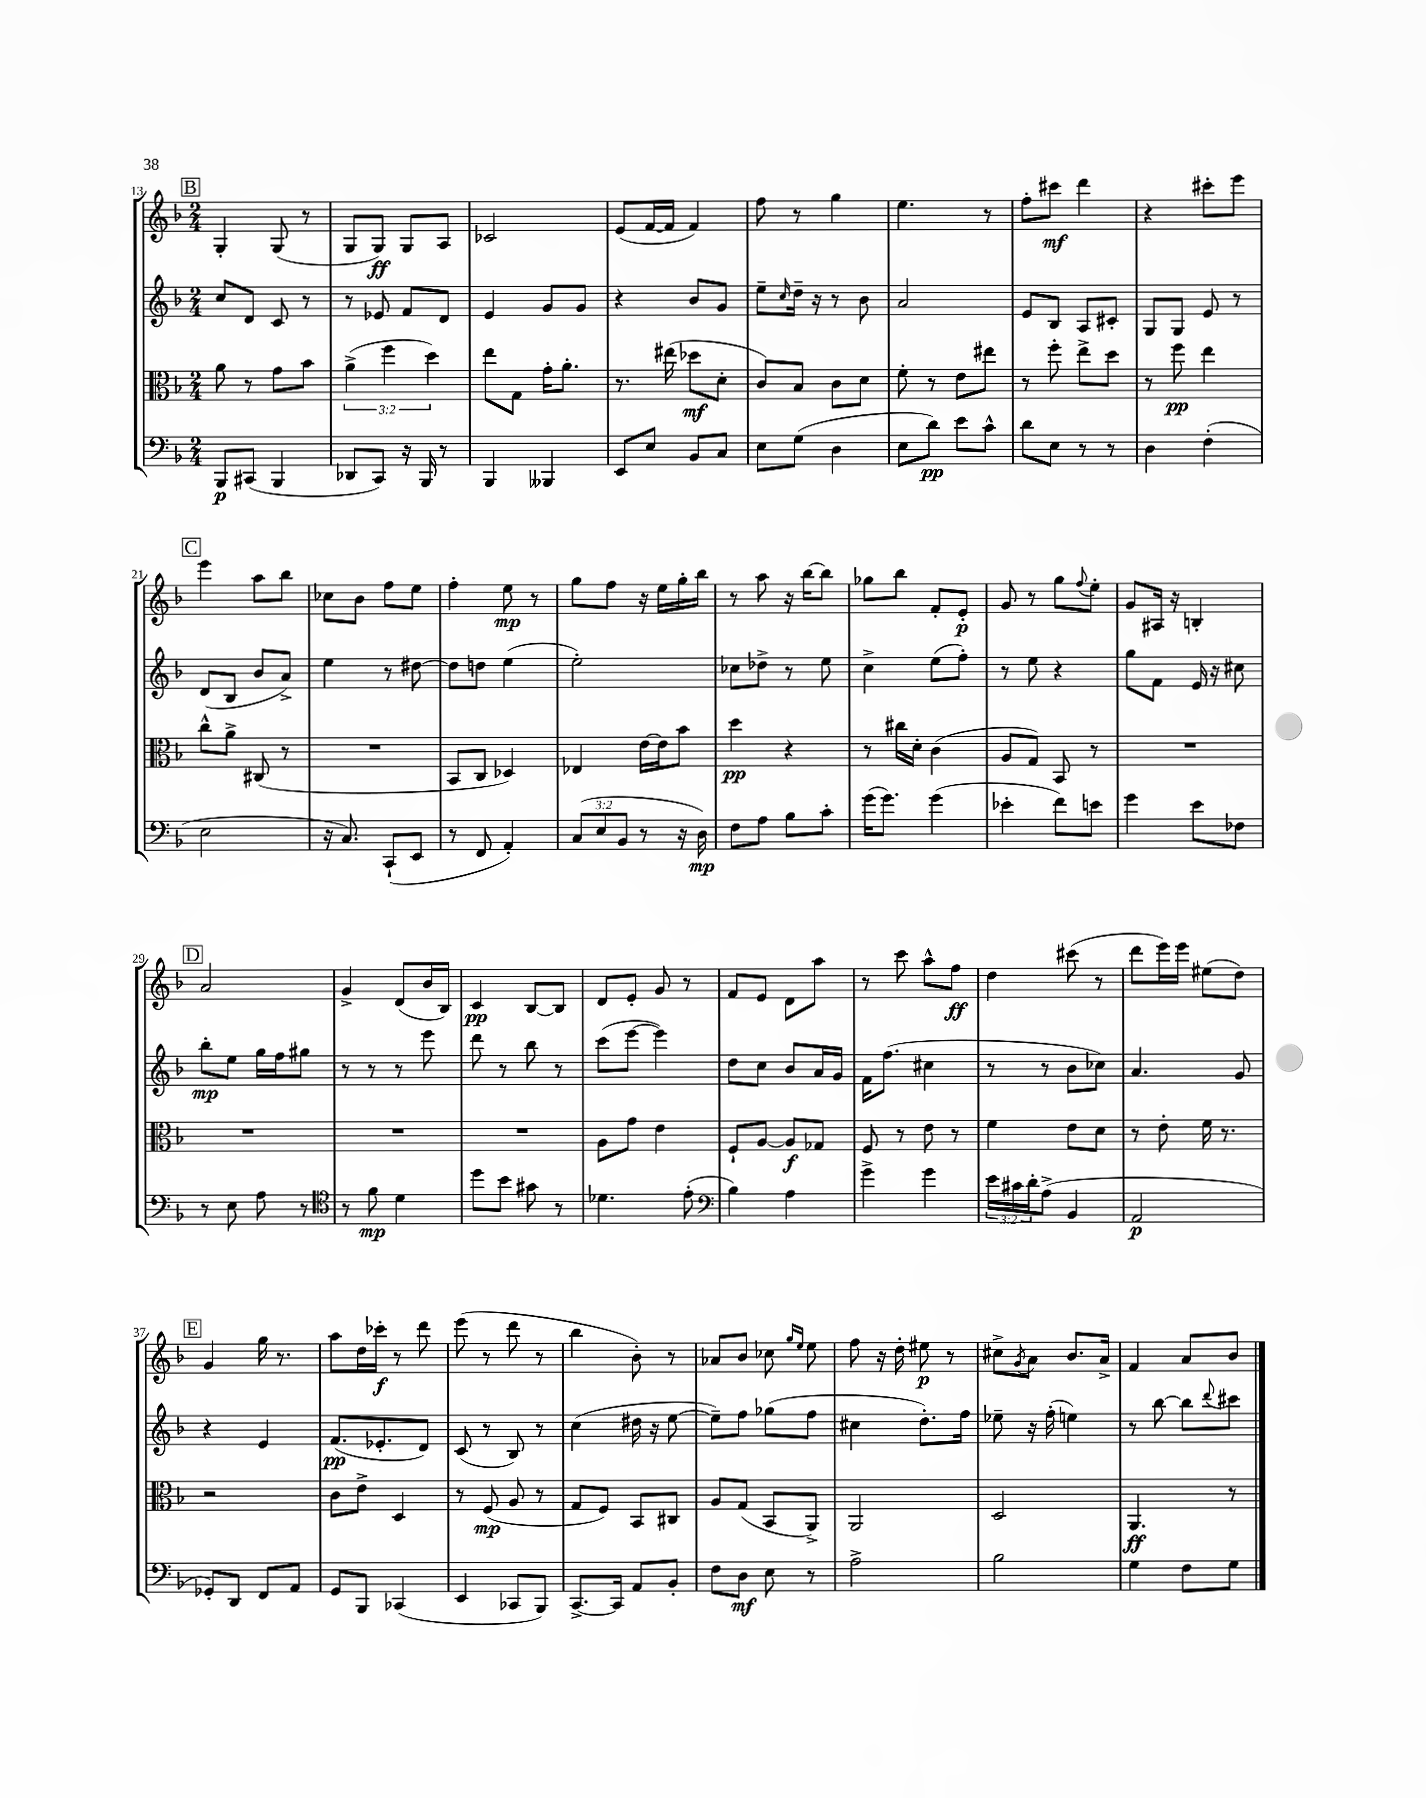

**kern	**kern	**kern	**kern
*staff4	*staff3	*staff2	*staff1
*clefF4	*clefC3	*clefG2	*clefG2
*k[b-]	*k[b-]	*k[b-]	*k[b-]
*M2/4	*M2/4	*M2/4	*M2/4
8BBB-	8a	8cc	4G'
(8CC#	8r	8d	.
4BBB-	8g	8c	(8G
.	8b-	8r	8r
=	=	=	=
8DD-	(6a^	8r	8G
8CC)	.	8e-	8G)
.	6ff	.	.
16r	.	8f	8G
16BBB-	.	.	.
.	6dd)	.	.
8r	.	8d	8A
=	=	=	=
4BBB-	8ee	4e	2c-
.	8G	.	.
4BBB--	16g'	8g	.
.	8.a'	.	.
.	.	8g	.
=	=	=	=
8EE	8.r	4r	(8e
8E	.	.	[16f
.	(16ee#	.	16f]
8BB-	8dd-	8b-	4f)
8C	8d'	8g	.
=	=	=	=
8E	8c)	8ee~	8ff
.	.	16qqcc	.
(8G	8B-	16dd~	8r
.	.	16r	.
4D	8c	8r	4gg
.	8d	8b-	.
=	=	=	=
8E	8f'	2a	4.ee
8d)	8r	.	.
8e	8e	.	.
8c^^	8ee#	.	8r
=	=	=	=
8d	8r	8e	8ff'
8E	8ff'	8B-	8ccc#
8r	8ee^	8A	4ddd
8r	8dd	8c#'	.
=	=	=	=
4D	8r	8G	4r
.	8ff	8G	.
(4F'	4ee	8e	8ccc#'
.	.	8r	8eee
=	=	=	=
2E	8cc^^	(8d	4eee
.	8a^	8B-	.
.	(8C#	8b-	8aa
.	8r	8a^)	8bb-
=	=	=	=
16r	2r	4ee	8cc-
8.C)	.	.	.
.	.	.	8b-
(8CC`	.	8r	8ff
8EE	.	[8dd#	8ee
=	=	=	=
8r	8BB-	8dd#]	4ff'
8FF	8C	8dd	.
4AA')	4D-)	(4ee	8ee
.	.	.	8r
=	=	=	=
(12C	4E-	2ee')	8gg
12E	.	.	.
.	.	.	8ff
12BB-	.	.	.
8r	[16e	.	16r
.	16e]	.	16ee
16r	8b-	.	16gg'
16D)	.	.	16bb-
=	=	=	=
8F	4dd	8cc-	8r
8A	.	8dd-^	8aa
8B-	4r	8r	16r
.	.	.	[16bb-
8c'	.	8ee	8bb-]
=	=	=	=
(16g	8r	4cc^	8gg-
8.g)	.	.	.
.	16cc#	.	8bb-
.	16d'	.	.
(4g	(4c	(8ee	8f'
.	.	8ff')	8e'
=	=	=	=
4e-'	8A	8r	8g
.	8G)	8ee	8r
8f)	8BB-	4r	8gg
.	.	.	8qqff
8e	8r	.	8ee'
=	=	=	=
4g	2r	8gg	8g
.	.	8f	16A#
.	.	.	16r
8e	.	16e	4B'
.	.	16r	.
8F-	.	8cc#	.
=	=	=	=
8r	2r	8bb-'	2a
8E	.	8ee	.
8A	.	16gg	.
.	.	16ff	.
8r	.	8gg#	.
=	=	=	=
*clefC4	*	*	*
8r	2r	8r	4g^
8f	.	8r	.
4d	.	8r	(8d
.	.	8eee	16b-
.	.	.	16B-)
=	=	=	=
8dd	2r	8ddd	4c
8b-	.	8r	.
8g#	.	8bb-	[8B-
8r	.	8r	8B-]
=	=	=	=
4.d-	8A	(8ccc	8d
.	8g	[8eee	8e'
.	4e	4eee])	8g
(8e'	.	.	8r
=	=	=	=
*clefF4	*	*	*
4B-)	8F`	8dd	8f
.	[8A	8cc	8e
4A	8A]	8b-	8d
.	8G-	16a	8aa
.	.	16g	.
=	=	=	=
4g^	8F	16f	8r
.	.	(8.ff	.
.	8r	.	8ccc
4g	8e	4cc#	8aa^^
.	8r	.	8ff
=	=	=	=
24e	4f	8r	4dd
24c#	.	.	.
24d'	.	.	.
(8A^	.	8r	.
4BB-	8e	8b-	(8ccc#
.	8d	8cc-)	8r
=	=	=	=
2AA	8r	4.a	8ddd
.	8e'	.	16eee)
.	.	.	16eee
.	16f	.	(8ee#
.	8.r	.	.
.	.	8g	8dd)
=	=	=	=
8GG-')	2r	4r	4g
8DD	.	.	.
8FF	.	4e	16gg
.	.	.	8.r
8AA	.	.	.
=	=	=	=
8GG	8c	(8.f	8aa
8BBB-	8e^	.	16dd
.	.	8.e-'	16ccc-'
(4CC-	4D	.	8r
.	.	8d)	8ddd
=	=	=	=
4EE	8r	(8c	(8eee
.	(8F	8r	8r
8CC-	8A	8B-)	8ddd
8BBB-)	8r	8r	8r
=	=	=	=
[8.CC^	8G	(4cc	4bb-
.	8F)	.	.
16CC]	.	.	.
8AA	8BB-	16dd#	8b-')
.	.	16r	.
8BB-'	8C#	[8ee	8r
=	=	=	=
8F	8A	8ee~])	8a-
8D	(8G	8ff	8b-
8E	8BB-	(8gg-	8cc-
.	.	.	16qqgg
.	.	.	16qqee
8r	8AA^)	8ff	8ee
=	=	=	=
2A^	2AA	4cc#	8ff
.	.	.	16r
.	.	.	16dd'
.	.	8.dd')	8ee#
.	.	.	8r
.	.	16ff	.
=	=	=	=
2B-	2D	8ee-~	8cc#^
.	.	.	8qg
.	.	16r	8a
.	.	(16ff'	.
.	.	4ee)	8.b-
.	.	.	16a^
=	=	=	=
4G	4.AA	8r	4f
.	.	[8bb-	.
8F	.	8bb-]	8a
.	.	8qqddd	.
8G	8r	8ccc#	8b-
==	==	==	==
*-	*-	*-	*-
